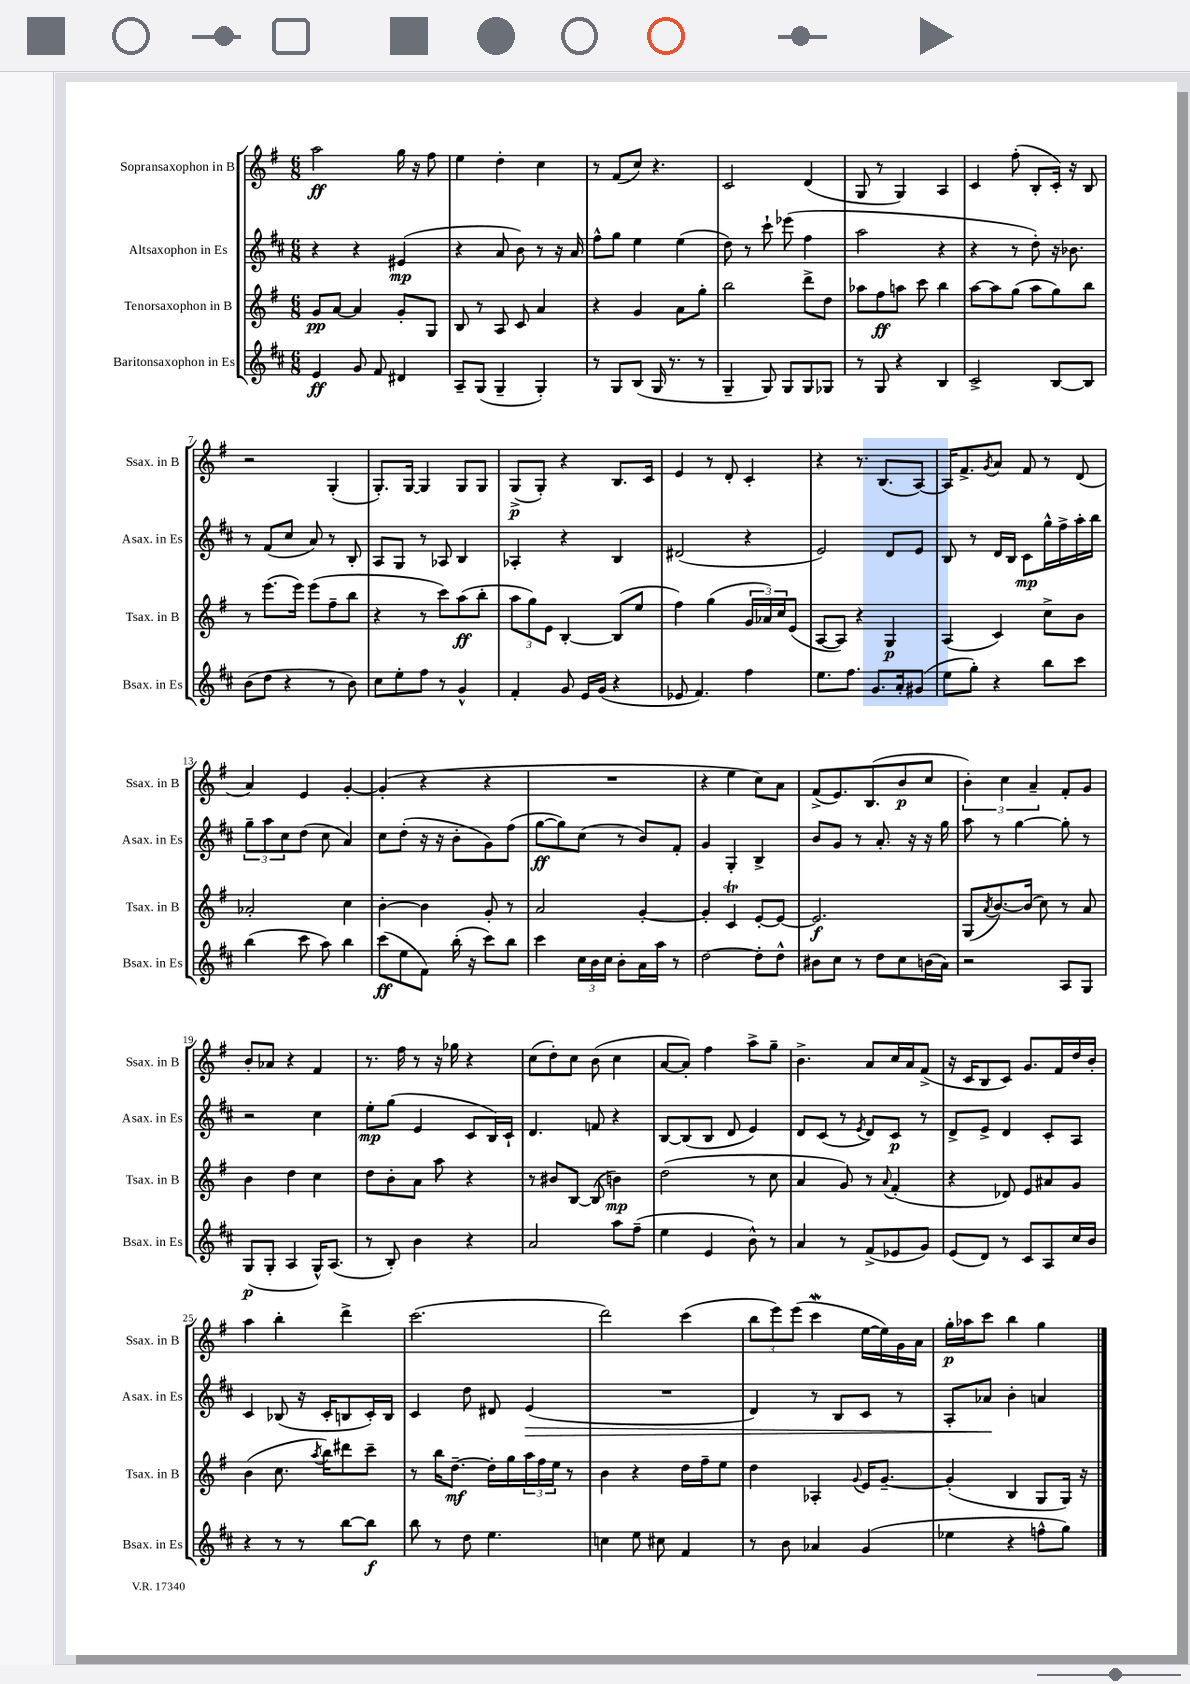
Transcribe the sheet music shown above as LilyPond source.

<<
\new StaffGroup <<
\new Staff = "s0" \with { instrumentName = "Sopransaxophon in B" shortInstrumentName = "Ssax. in B" } {
    \clef treble \key g \major \numericTimeSignature \time 6/8
    a''2\ff g''16 r16 fis''8 |
    e''4 d''4-. c''4 |
    r8 fis'8( c''8) r4. |
    c'2 d'4( |
    g8 r8 g4) a4 |
    c'4 fis''8-.( b8-. c'16-.) r16 b8 |
    r2 g4-.( |
    g8.-.) g16~ g4 g8 g8 |
    g8->\p( g8-.) r4 b8. c'16 |
    e'4 r8 d'8-. c'4-. |
    r4 r8. b8.( a8~) |
    a16 fis'8.-> \acciaccatura { g'8 } a'8 fis'8 r8 d'8( |
    a'4) e'4 g'4~-. |
    g'4-.( r4 r4 |
    R2. |
    r4 e''4 c''8) a'8 |
    fis'8->( e'8.) b8.( b'8\p c''8 |
    \tuplet 3/2 { b'4-.) c''4 a'4-- } fis'8-. g'8 |
    b'8-. aes'8 r4 fis'4 |
    r8. fis''16 r8 r16 ges''16 r4 |
    c''8( d''8-.) c''8 b'8( c''4 |
    a'8~ a'8-.) fis''4 a''8-> g''8-- |
    b'4.-> a'8 c''16 a'16 fis'8->( |
    r16 c'16 b8 c'8) g'8. fis'16 d''16 b'16-. |
    a''4 b''4-. d'''4-> |
    c'''2.( |
    d'''2) c'''4( |
    \tuplet 3/2 { b''8 e'''8) e'''8( } c'''4\mordent e''16~ e''16) g'16 a'16 |
    g''16-.\p aes''16 c'''8 b''4 g''4 \bar "|." |
}
\new Staff = "s1" \with { instrumentName = "Altsaxophon in Es" shortInstrumentName = "Asax. in Es" } {
    \clef treble \key d \major \numericTimeSignature \time 6/8
    r4 r4 eis'4\mp( |
    r4 a'8 b'8) r8 r16 a'16 |
    fis''8-^ g''8 e''4 e''4( |
    d''8) r8 cis'''8-! ees'''8( fis''4 |
    a''2 r4 |
    r4 r8 d''8-.) r16 bes'8. |
    r8 fis'8( cis''8 a'8) r8 b8-. |
    a8 g8 r8 aes8 b4 |
    aes4-. r4 b4 |
    dis'2( r4 |
    e'2) d'8 e'8 |
    b8 r8 d'16 b16 cis'8\mp g''16-^ fis''16-> a''16-. b''16 |
    \tuplet 3/2 { g''8-- a''8 cis''8 } d''8( cis''8 a'4) |
    cis''8 d''8-.( r16 r16 b'8-. g'8) fis''8( |
    g''8~\ff g''8) cis''8( r8 b'8) fis'8-. |
    g'4 g4-. b4-> |
    b'8 g'8 r8 a'8.-. r16 r16 g''16 |
    a''8 r8 g''4~ g''8-. r8 |
    r2 cis''4 |
    e''8-.\mp g''8( e'4 cis'8 b16) cis'16-! |
    d'4. f'8 r4 |
    b8~ b8( b8 d'8 e'4) |
    d'8 cis'8( r8 \acciaccatura { e'8 } d'8) cis'8\p r8 |
    d'8-> e'8-> d'4 cis'8-. a8 |
    cis'4 bes8( r16 cis'16-. b8 cis'16-.) b16 |
    cis'4 d''8 dis'8 e'4\>( |
    R2. |
    d'4) r8 b8 cis'8 r8 |
    a8-. aes'8\! b'4-. a'4 \bar "|." |
}
\new Staff = "s2" \with { instrumentName = "Tenorsaxophon in B" shortInstrumentName = "Tsax. in B" } {
    \clef treble \key g \major \numericTimeSignature \time 6/8
    g'8\pp a'8~ a'4 g'8-. g8 |
    b8 r8 a8 c'8 a'4 |
    r4 g'4 a'8 g''8-. |
    b''2 d'''8-> d''8 |
    aes''8 fis''8\ff a''8 c'''8 b''4 |
    a''8~ a''8 g''8( a''8 g''8) b''8 |
    r8 e'''8.( e'''16) e'''8( fis''8-- b''8 |
    r4 r8 c'''8) a''8\ff( b''8-. |
    \tuplet 3/2 { a''8 g''8) e'8 } b4~-. b8( e''8 |
    fis''4) g''4( \tuplet 3/2 { g'16 aes'16) c''16 } e'8( |
    a8~ a8) r4 g4\p |
    a4( c'4) c''8-> b'8 |
    aes'2-. c''4 |
    b'4~-. b'4 g'8-. r8 |
    a'2 g'4~-. |
    g'4-. c'4\trill e'8~-. e'8~ |
    e'2.\f |
    g8( \acciaccatura { a'8 } b'8.~) b'16( c''8) r8 a'8 |
    b'4 d''4 c''4 |
    d''8 b'8-. a'8 a''8 r4 |
    r8 bis'8 b8~ b8( b'4\mp) |
    d''2( r8 c''8 |
    a'4 g'8) r8 \appoggiatura { a'8 } fis'4-.( |
    r4 des'8) e'8 ais'8 g'8 |
    b'4( c''8. \acciaccatura { a''8 } b''16) dis'''8 c'''8-- |
    r8 b''16 d''8.~--\mf d''16-. g''16 \tuplet 3/2 { a''16 fis''16 e''16 } r8 |
    b'4 r4 d''16 fis''16-- e''8 |
    d''4 aes4-. \appoggiatura { g'8 } e'16 g'8.~-- |
    g'4-.( b4 g8 g16) r16 \bar "|." |
}
\new Staff = "s3" \with { instrumentName = "Baritonsaxophon in Es" shortInstrumentName = "Bsax. in Es" } {
    \clef treble \key d \major \numericTimeSignature \time 6/8
    e'4\ff g'8 fis'8 dis'4 |
    a8-- g8( g4-- g4-.) |
    r8 g8 b8( g16 r8. r8 |
    g4-- g8) g8 g8 ges8 |
    r8 g8 r4 b4 |
    cis'2-> b8~ b8 |
    b'8( d''8 r4 r8 b'8) |
    cis''8 e''8-. fis''8 r8 g'4-^ |
    fis'4-. g'8 e'16 g'16( r4 |
    ees'8 fis'4.) fis''4 |
    e''8. fis''8. g'8. a'16-. gis'8( |
    e''8 g''8-.) r4 b''8 cis'''8 |
    b''4( cis'''8 a''8) b''4 |
    cis'''8\ff( e''8 fis'8) b''16-.( r16 cis'''8) b''8 |
    cis'''4 \tuplet 3/2 { cis''16 b'16 cis''16 } b'8-. a'16 a''16 r8 |
    d''2~ d''8-. d''8-^ |
    bis'8 cis''8 r8 d''8 cis''8 b'16( a'16) |
    r2 a8 g8 |
    g8\p( g8-. a4 g16-^) a8.( |
    r8 b8-.) b'4 r4 |
    a'2 a''8 fis''8--( |
    e''4 e'4 b'8-^) r8 |
    a'4 r8 fis'8->( ees'8 g'8) |
    e'8( d'8) r8 cis'8 a8 cis''16 b'16 |
    r4 r8 r8 b''8~ b''8\f |
    b''8 r8 d''8 e''4. |
    c''4 e''8 cis''8 fis'4 |
    r8 b'8 aes'4 g'4( |
    ees''4 r4 f''8-^ g''8) \bar "|." |
}
>>
>>
